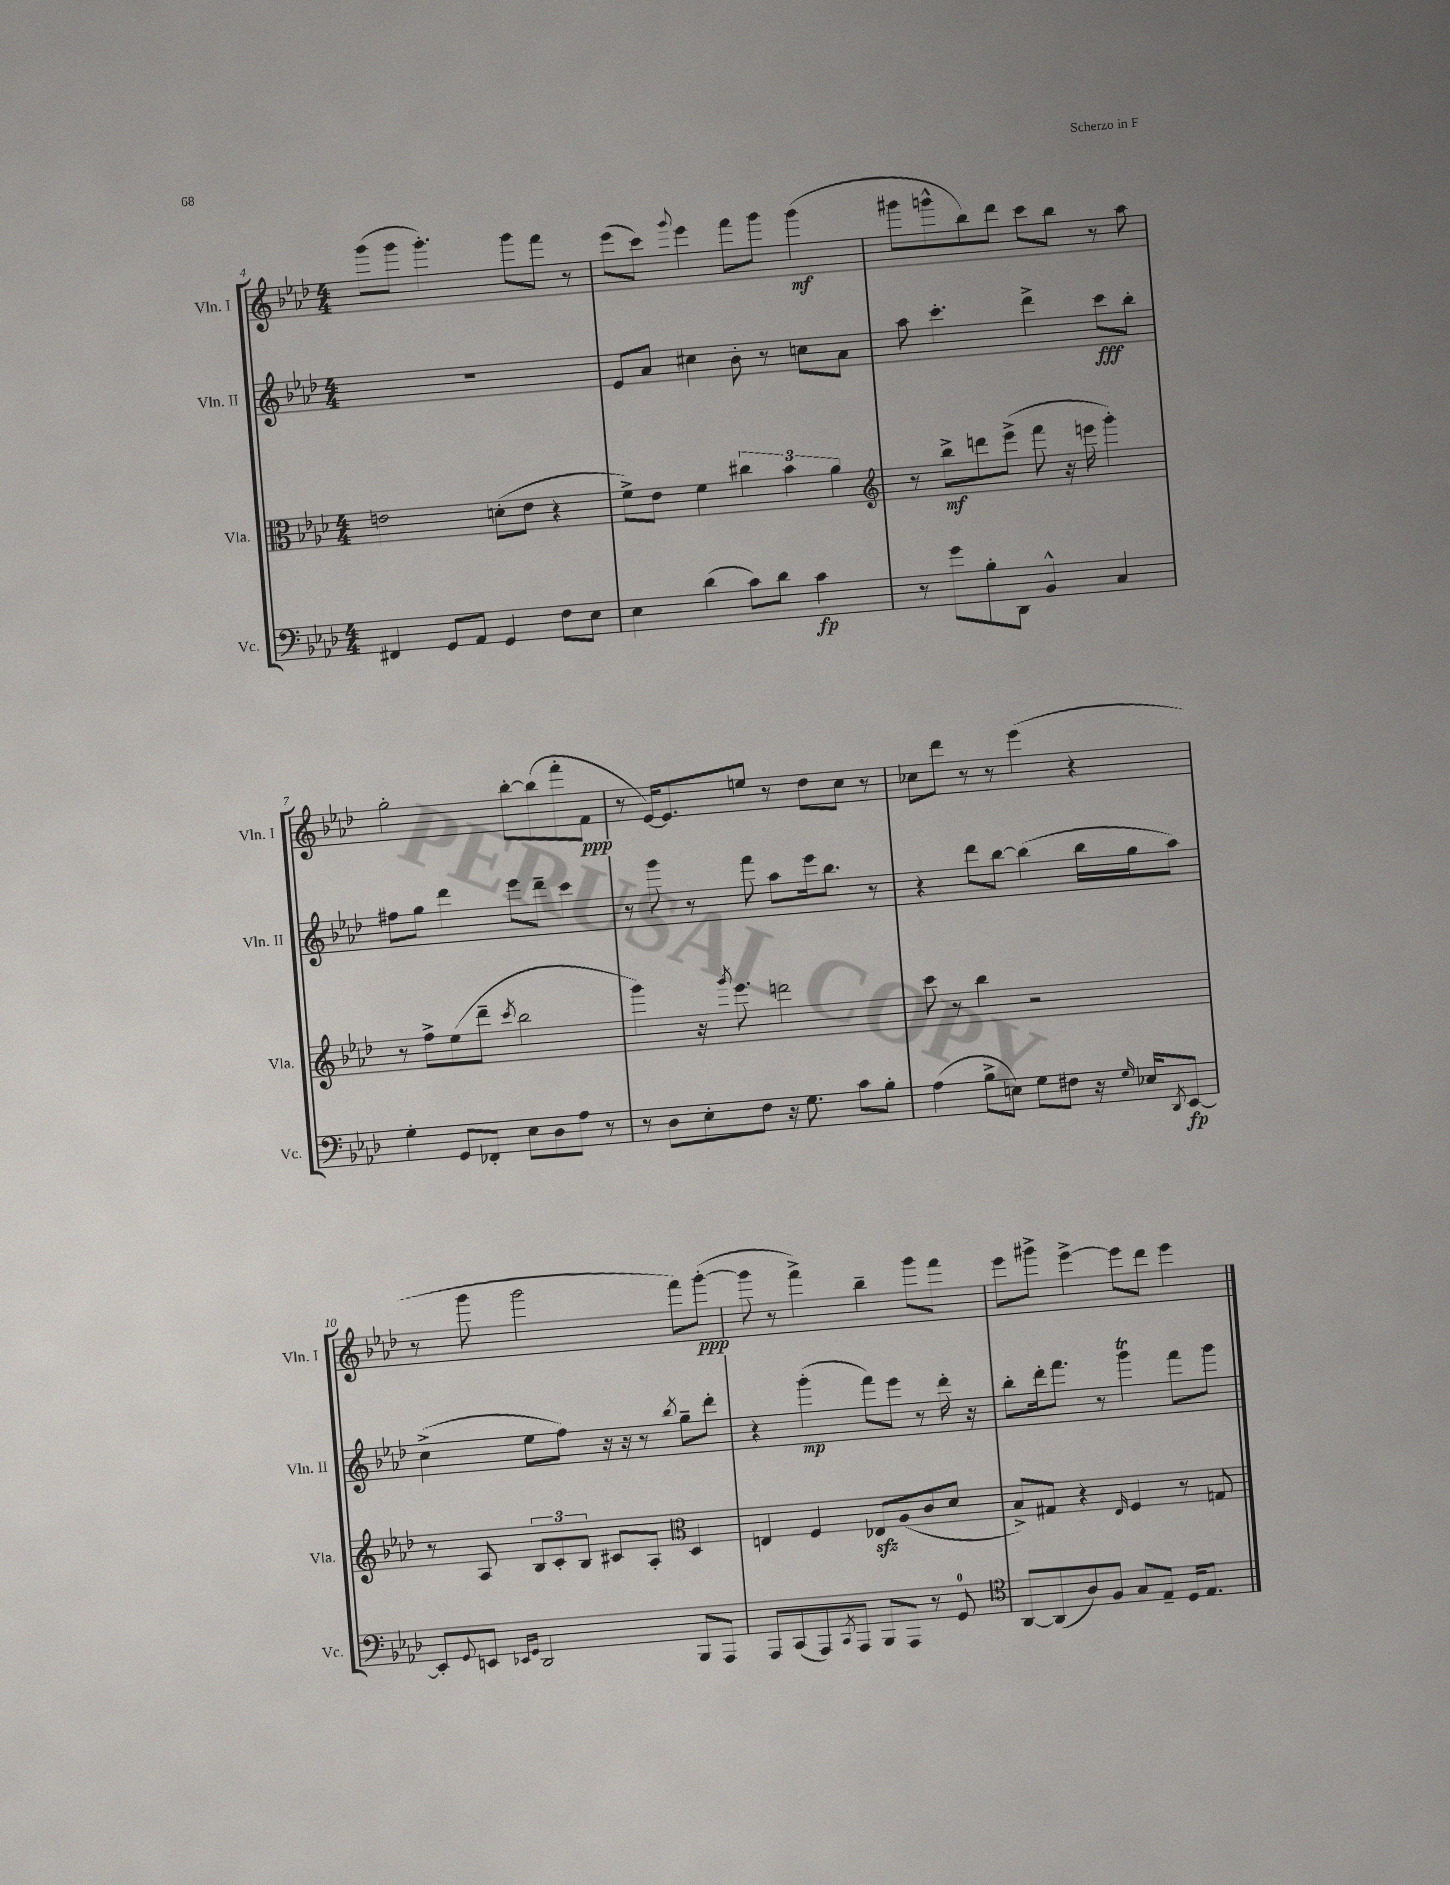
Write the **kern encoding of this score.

**kern	**dynam	**kern	**dynam	**kern	**dynam	**kern	**dynam
*part4	*part4	*part3	*part3	*part2	*part2	*part1	*part1
*staff4	*staff4	*staff3	*staff3	*staff2	*staff2	*staff1	*staff1
*I"Vc.	*	*I"Vla.	*	*I"Vln. II	*	*I"Vln. I	*
*I'Vc.	*	*I'Vla.	*	*I'Vln. II	*	*I'Vln. I	*
*clefF4	*	*clefC3	*	*clefG2	*	*clefG2	*
*k[b-e-a-d-]	*	*k[b-e-a-d-]	*	*k[b-e-a-d-]	*	*k[b-e-a-d-]	*
*M4/4	*	*M4/4	*	*M4/4	*	*M4/4	*
=4	=4	=4	=4	=4	=4	=4	=4
4FF#X/	.	2en\	.	1r	.	(8ggg\L	.
.	.	.	.	.	.	8ggg\J	.
8GG/L	.	.	.	.	.	4.ggg'\)	.
8AA-/J	.	.	.	.	.	.	.
4GG/	.	(8dn'\L	.	.	.	.	.
.	.	8e\J	.	.	.	8ggg\L	.
8F\L	.	4r	.	.	.	8fff\J	.
8E-\J	.	.	.	.	.	8r	.
=5	=5	=5	=5	=5	=5	=5	=5
4E-\	.	8f^\L)	.	8e-/L	.	(8eee-\L	.
.	.	8e-\J	.	8a-/J	.	8ccc\J)	.
.	.	.	.	.	.	8qqggg/	.
(4d-\	.	4f\	.	4cc#X\	.	4eee-\	.
8c\L)	.	6cc#X\	.	8b-'\	.	8fff\L	.
8d-\J	.	.	.	8r	.	8ggg\J	.
.	.	6b-\	.	.	.	.	.
4c\	fp	.	.	8ccn\L	.	(4ggg\	mf
.	.	6a-\	.	.	.	.	.
.	.	.	.	8a-\J	.	.	.
=6	=6	=6	=6	=6	=6	=6	=6
*	*	*clefG2	*	*	*	*	*
8r	.	8r	.	8aa-\	.	8ggg#X\L	.
8g\L	.	8bb-^\L	mf	4.ccc'\	.	8gggn^^\	.
8B-'\	.	8dddn\	.	.	.	8bb-\)	.
8DD-\J	.	(8eee-^\J	.	.	.	8ddd-\J	.
4BB-^^/	.	8fff\	.	4ddd-^\	.	8ccc\L	.
.	.	16r	.	.	.	8bb-\J	.
.	.	16eeen\	.	.	.	.	.
4C/	.	4ggg'\)	.	8ccc\L	fff	8r	.
.	.	.	.	8bb-'\J	.	8aa-\	.
!!LO:LB:g=z
=7	=7	=7	=7	=7	=7	=7	=7
4G'\	.	8r	.	8ff#X\L	.	2gg'\	.
.	.	8ff^\L	.	8gg\J	.	.	.
8GG/L	.	(8ee-\	.	4ddd-\	.	.	.
8FF-X'/J	.	8ddd-~\J	.	.	.	.	.
.	.	8qccc/	.	.	.	.	.
8E-\L	.	2bb-\	.	8eee-\L	.	[8bb-'\L	.
8D-\	.	.	.	8ddd-~\J	.	(8bb-\]	.
8A-\J	.	.	.	4ccc\	.	8fff'\	.
8r	.	.	.	.	.	8f\J	ppp
=8	=8	=8	=8	=8	=8	=8	=8
8r	.	4ggg\)	.	8r	.	8r	.
8D-\L	.	.	.	8ggg\	.	[16e-/KL)	.
.	.	.	.	.	.	8.e-/]	.
8E-'\	.	16r	.	8r	.	.	.
.	.	8qggg/	.	.	.	.	.
.	.	8.eee-\	.	.	.	.	.
8F\J	.	.	.	8fff\	.	8een/J	.
16r	.	2dddn\	.	8aa-\L	.	8r	.
8.G\	.	.	.	.	.	.	.
.	.	.	.	16eee-\k	.	8dd-\L	.
.	.	.	.	8.bb-\J	.	.	.
8c\L	.	.	.	.	.	8cc\J	.
8B-'\J	.	.	.	8r	.	8r	.
=9	=9	=9	=9	=9	=9	=9	=9
(4A-\	.	8ccc\	.	4r	.	8cc-X\L	.
.	.	8r	.	.	.	8ddd-\J	.
8B-^\L	.	4bb-\	.	8ddd-\L	.	8r	.
8En\J)	.	.	.	[8bb-\J	.	8r	.
8G\L	.	2r	.	(4bb-\]	.	(4eee-\	.
8F#X\J	.	.	.	.	.	.	.
16r	.	.	.	16bb-\LL	.	4r	.
16qqG/	.	.	.	.	.	.	.
16E-X/KL	.	.	.	16gg\J	.	.	.
8qDD-/	.	.	.	.	.	.	.
[8EE-/J	fp	.	.	8aa-\J)	.	.	.
!!LO:LB:g=z
=10	=10	=10	=10	=10	=10	=10	=10
8EE-'/L]	.	8r	.	(4cc^\	.	8r	.
8qqGG/	.	.	.	.	.	.	.
8EEn/J	.	8A-/	.	.	.	8ggg\	.
16qqEE-X/LL	.	.	.	.	.	.	.
16qqGG/JJ	.	.	.	.	.	.	.
2DD-/	.	12B-/L	.	8ee-\L	.	2ggg\	.
.	.	12c'/	.	.	.	.	.
.	.	.	.	8ff\J)	.	.	.
.	.	12B-/J	.	.	.	.	.
.	.	8c#X/L	.	16r	.	.	.
.	.	.	.	16r	.	.	.
.	.	8A-'/J	.	8r	.	.	.
*	*	*clefC3	*	*	*	*	*
.	.	.	.	8qbb-/	.	.	.
8BBB-/L	.	4D-/	.	8gg~\L	.	8fff\L)	.
8AAA-/J	.	.	.	8ddd-'\J	.	([8ggg'\J	ppp
=11	=11	=11	=11	=11	=11	=11	=11
8AAA-/L	.	4En/	.	4r	.	8ggg\]	.
(8CC/	.	.	.	.	.	8r	.
8AAA-/)	.	4F/	.	(4ggg'\	mp	4fff^\)	.
8qCC/	.	.	.	.	.	.	.
8AAA-/J	.	.	.	.	.	.	.
8BBB-/L	.	8E-Xzz/L	.	8fff\L)	.	4bb-~\	.
8AAA-/J	.	(8A-/	.	8eee-\J	.	.	.
8r	.	8c/	.	8r	.	8ggg\L	.
8GG/	.	8d-/J	.	16ddd-'\	.	8fff\J	.
.	.	.	.	16r	.	.	.
=12	=12	=12	=12	=12	=12	=12	=12
*clefC4	*	*	*	*	*	*	*
[8AA-/L	.	8B-^/L)	.	8bb-'\L	.	8eee-\L	.
(8AA-/]	.	8G#X/J	.	16ddd-'\k	.	8ggg#X^\J	.
.	.	.	.	8.fff\J	.	.	.
8A-/)	.	4r	.	.	.	[4eee-^\	.
8F/J	.	.	.	8r	.	.	.
.	.	16qqE-/	.	.	.	.	.
8G/L	.	4F/	.	4gggt\	.	8eee-\L]	.
8E-~/J	.	.	.	.	.	8ddd-\J	.
16D-/KL	.	8r	.	8fff\L	.	4eee-\	.
8.E-/J	.	.	.	.	.	.	.
.	.	8Gn/	.	8ggg\J	.	.	.
==	==	==	==	==	==	==	==
*-	*-	*-	*-	*-	*-	*-	*-
